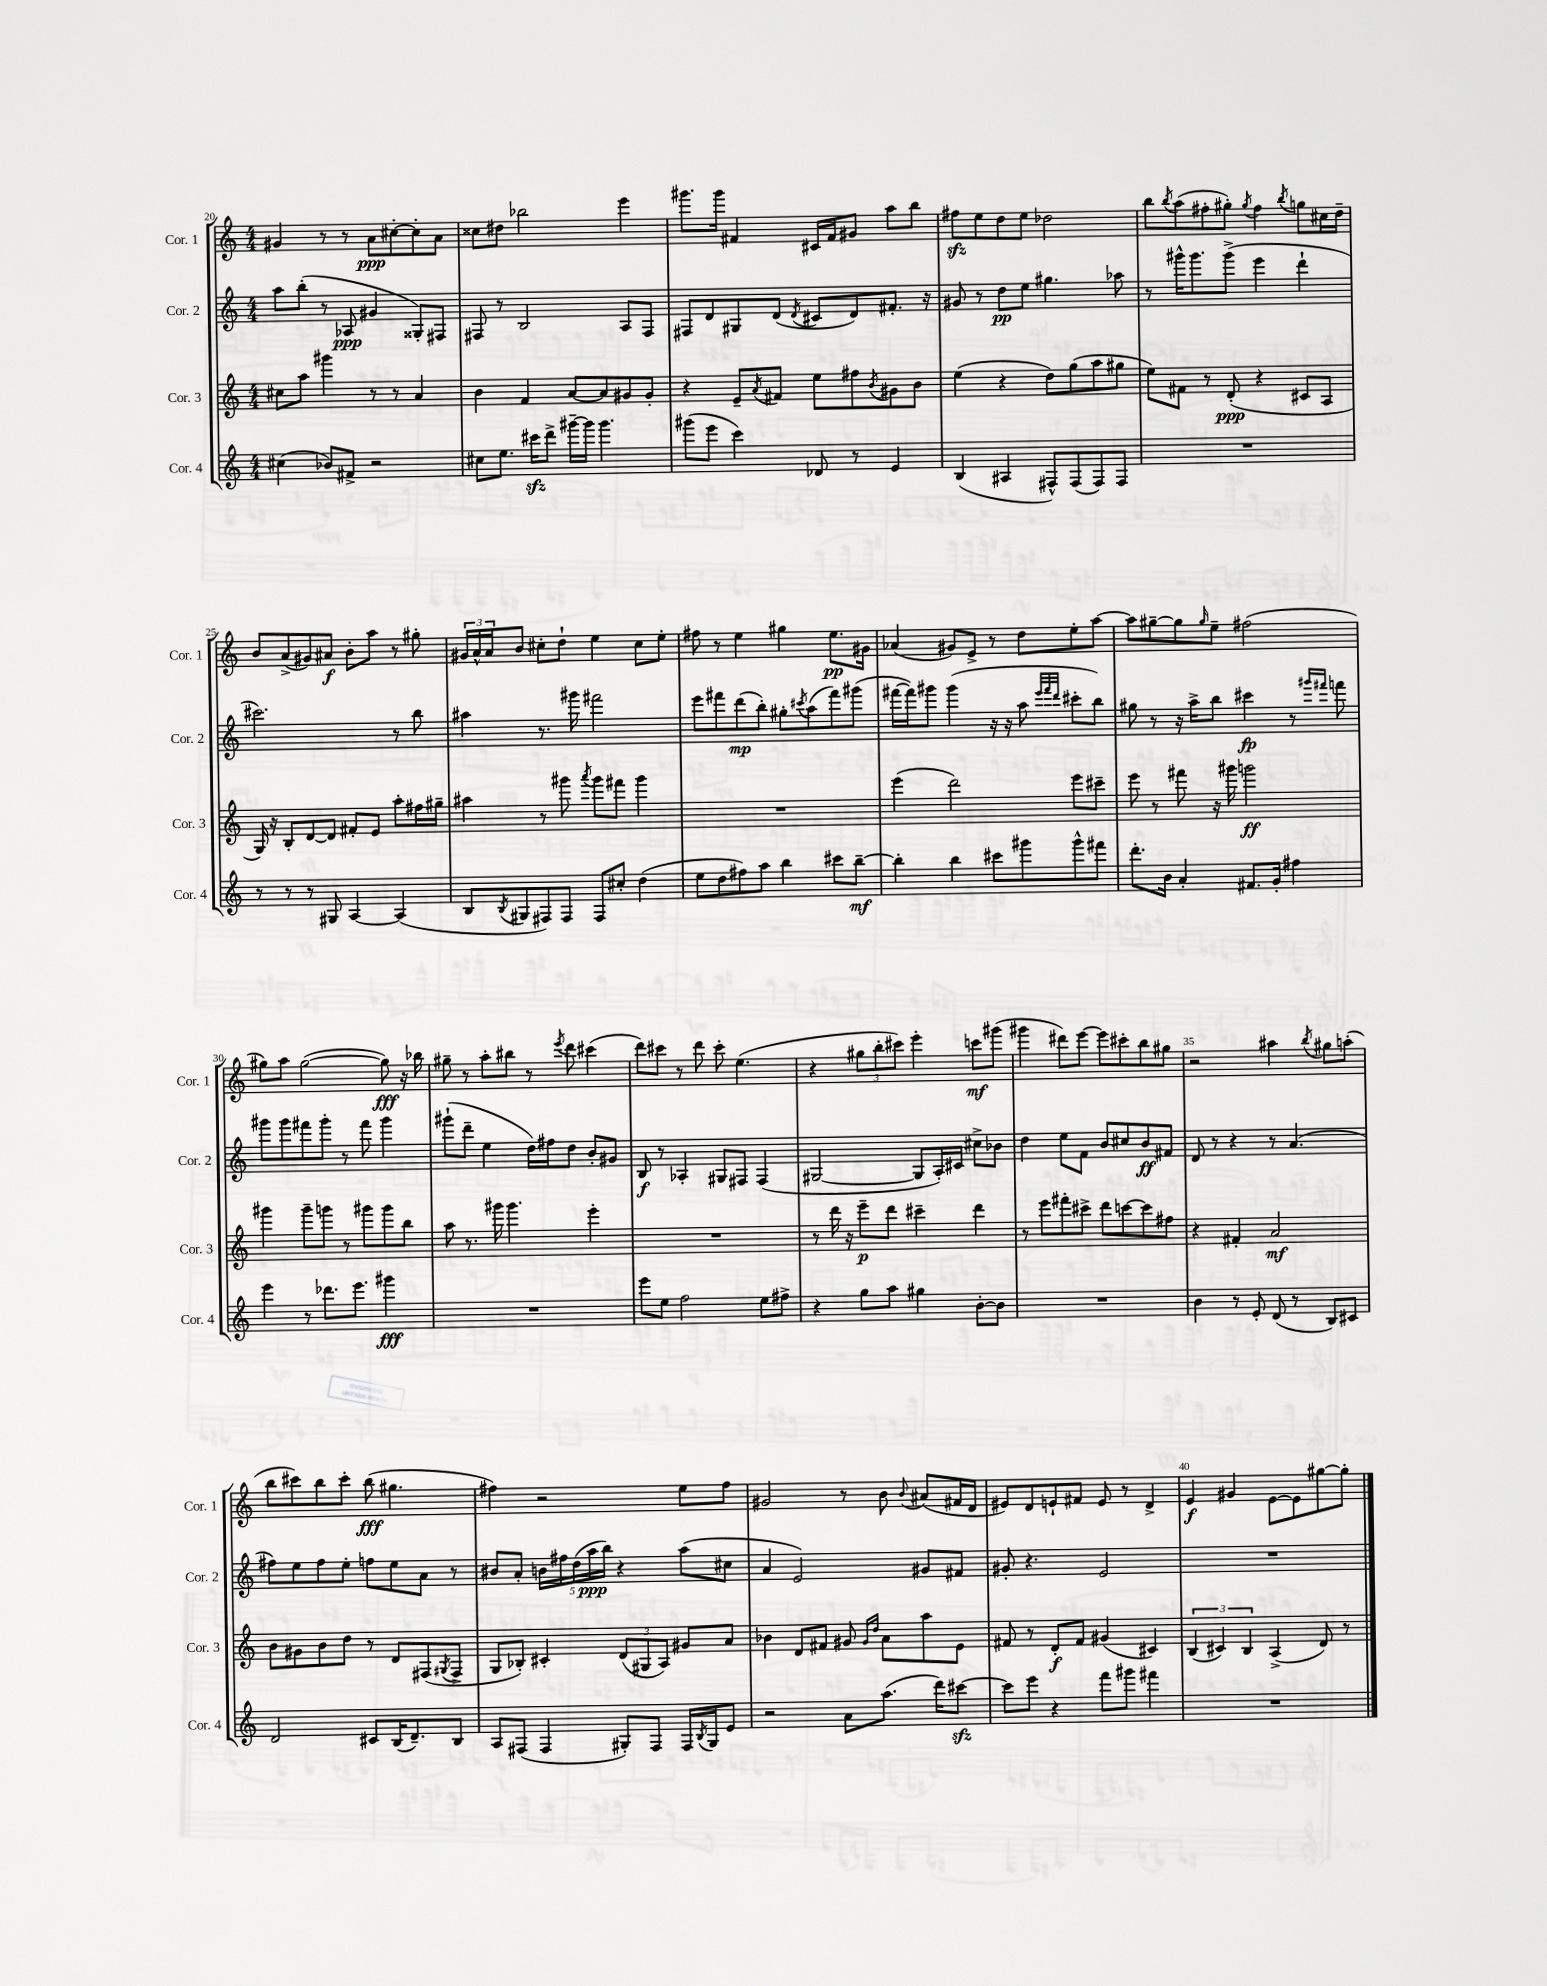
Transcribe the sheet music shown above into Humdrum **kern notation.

**kern	**kern	**kern	**kern
*staff4	*staff3	*staff2	*staff1
*clefG2	*clefG2	*clefG2	*clefG2
*k[]	*k[]	*k[]	*k[]
*M4/4	*M4/4	*M4/4	*M4/4
(4cc#\	8cc#\L	8aa\L	4g#/
.	8aa\J	(8bb'\J	.
8b-/L)	4ggg#\	8r	8r
8f#^/J	.	8A-/	8r
2r	8r	4g#/	8a\L
.	8r	.	[8cc#'\
.	4a/	8G##'/L)	8cc#'\]
.	.	8F#/J	8a\J
=	=	=	=
8cc#\L	4b\	8F#/	8cc##\L
8.ee\J	.	8r	8dd#\J
.	4f/	2B/	2bb-\
16ccc#\LK	.	.	.
8ddd^\J	.	.	.
[16ggg#~\LL	[8a/L	.	.
16ggg#\]JJ	.	.	.
4.ggg#\	8a/]	.	.
.	8g#/	8A/L	4eee\
.	8g#'/J	8F#/J	.
=	=	=	=
(8ggg#\L	4r	8F#/L	8.ggg#\L
8eee\J	.	8d/	.
.	.	.	16ggg#\Jk
4ccc\)	8e~/L	8G#/	4f#/
.	8qa/	.	.
.	8f#/J	(8d/J	.
.	.	8qd/	.
8d-/	8ee\L	8c#/L	16c#/LL
.	.	.	16f#/J
8r	8ff#\	8d/)	8g#/J
.	8qb/	.	.
4e/	8g#\	8.f#'/J	8aa\L
.	8b\J	.	8bb\J
.	.	16r	.
=	=	=	=
(4B/	(4ee\	8g#/	8ff#\L
.	.	8r	8ee\
4A#/	4r	8dd\L	8dd\
.	.	8ee\J	8ee\J
8F#^^/L)	8dd\L)	4.gg#\	2dd-\
(8F#/	(8gg\	.	.
8F#/)	8aa\	.	.
8F#/J	8gg#\J	8aa-\	.
=	=	=	=
1r	8ee\L)	8r	8bb\L
.	.	.	8qbb/
.	8f#\J	16ggg#^^\LK	(8aa\
.	.	8.ggg#\	.
.	8r	.	8ff#'\
.	(8d'/	(8ggg#^\J	8gg#'\J)
.	.	.	8qgg#/
.	4r	4eee\	4ff#\
.	.	.	8qbb/
.	8c#/L	4ddd`\	8gg\L
.	8A/J	.	16cc#\L
.	.	.	16dd~\JJ
=	=	=	=
8r	16G/)	2.ccc#\)	8b/L
.	16r	.	.
8r	8B'/L	.	(8a^/
8r	[8d/	.	8g#/)
8G#/	8d/]J	.	8a#/J
[4A/	8f#'/L	.	8b'\L
.	8e/J	.	8aa\J
(4A/]	8aa'\L	8r	8r
.	16ff#\L	8bb\	8gg#'\
.	16gg#~\JJ	.	.
=	=	=	=
8B/L	4aa#\	4aa#\	24g#/LL
.	.	.	24a^^/
.	.	.	24a/J
8qB/	.	.	.
8G#/	.	.	8b/J
8F#/)	8r	8.r	8cc#'\L
8F#/J	8ggg#\	.	8dd`\J
.	.	16ggg#\	.
.	8qaaa/	.	.
8F#/L	8ggg#\L	2fff#\	4ee\
8cc#'/J	8fff#\J	.	.
(4dd\	4ggg#\	.	8cc#\L
.	.	.	8ee'\J
=	=	=	=
8ee\L	1r	8eee\L	8ff#\
8dd\	.	8fff#\	8r
8ff#\)	.	(8ddd\	4ee\
8aa\J	.	8bb'\J)	.
4bb\	.	8gg#'\L	4gg#\
.	.	8qccc#/	.
.	.	(8aa\	.
8ccc#\L	.	8fff#\)	8.ee\L
[8bb~\J	.	(8ggg#\J	.
.	.	.	16g#\Jk
=	=	=	=
4bb'\]	(4eee\	[16fff#\LL	(4a-/
.	.	16fff#\]J)	.
.	.	8ggg#\J	.
4bb\	2ddd\)	(4ggg#\	8g#/L)
.	.	.	8e^/J
8ccc#\L	.	16r	8r
.	.	16r	.
8ggg#\	.	8aa\	8dd\L
.	.	32qqeee/LLL	.
.	.	32qqfff#/	.
.	.	32qqddd/JJJ	.
8ggg#^^\	8eee\L	8ccc#'\L	8ee'\
8fff#\J	8ccc#~\J	8bb\J)	[8aa\J
=	=	=	=
8.ddd'\L	8eee\	8gg#\	8aa\]L
.	8r	8r	[8gg#~\
16b\Jk	.	.	.
4a'/	8fff#\	16r	8gg#\]
.	.	16aa^\LK	.
.	.	.	16qqgg#/
.	16r	8bb\J	8ee~\J
.	16ggg#\	.	.
8.f#/L	2ggg\	4ccc#\	(2ff#\
16g'/Jk	.	.	.
4ff#\	.	8r	.
.	.	16qqggg#/LL	.
.	.	16qqfff#/JJ	.
.	.	8fff\	.
=	=	=	=
4eee\	4ggg#\	8ggg#\L	8gg#\L)
.	.	8ggg#\	8aa\J
8r	8ggg#~\L	8fff#\	([2gg#\
8.ddd-\L	8ggg\J	8ggg#'\J	.
.	8r	8r	.
8.eee\J	.	.	.
.	8ggg#\L	8fff#\	.
4ggg#\	8ggg#\	4ggg#\	8gg#\])
.	8bb\J	.	16r
.	.	.	16bb-\
=	=	=	=
1r	8aa\	(8ggg#`\L	8gg#~\
.	8.r	8ddd~\J	8r
.	.	4ee\	8aa'\L
.	16ggg#\	.	.
.	4.ggg#\	.	8bb#\J
.	.	16dd\LL)	8r
.	.	16ff#\J	.
.	.	.	8qeee/
.	.	8dd\J	8ddd\
.	4eee'\	8b'/L	(4ccc#\
.	.	8g#/J	.
=	=	=	=
8eee\L	1r	8B/	8ddd\L)
8ee\J	.	8r	8ccc#\J
2ff\	.	4A-'/	8r
.	.	.	8ddd\
.	.	8G#/L	8ccc#'\
.	.	8F#/J	(4.ee\
8ee\L	.	(4F#/	.
8ff#^\J	.	.	.
=	=	=	=
4r	8r	[2G#/	4r
.	16ddd\	.	.
.	16r	.	.
8gg\L	8eee~\L	.	12gg#\L
.	.	.	12bb'\
8aa\J	8ddd\J	.	.
.	.	.	12ccc#\J)
4gg#\	4ccc#~\	8G#/]L	4eee'\
.	.	16A'/L)	.
.	.	16c#/JJ	.
[8b'\L	4ddd\	8cc#^\L	8ccc\L
8b\]J	.	8b-\J	(8ggg#\J
=	=	=	=
1r	8r	4dd\	4ggg#\
.	8eee\L	.	.
.	8fff#'\	8ee\L	8ddd#\L)
.	8ccc#^\J	8f\J	[8eee\J
.	8ddd\L	8b/L	8eee\]L
.	[8ccc\	8cc#/	8ccc#'\
.	8ccc\]	8b/	8bb\
.	8ff#\J	8f#/J	8gg#\J
=	=	=	=
4b\	4r	8d/	2r
.	.	8r	.
8r	4f#'/	4r	.
8e'/	.	.	.
(8d/	2a/	8r	4aa#\
8r	.	(4.a/	.
.	.	.	8qbb/
8B/L)	.	.	8gg#\L
8c#/J	.	.	(8aa'\J
=	=	=	=
2d/	8b\L	8ff#\L)	8bb\L
.	8g#\	8ee\	8ccc#\)
.	8b\	8ff#\	8bb\
.	8dd\J	8ee'\J	8ccc#'\J
8c#/L	8r	8ff\L	(8bb\
(16B/K	8d/L	8ee\	4.gg#\
8.d~/)	.	.	.
.	(8F#/	8a\J	.
.	8qG#/	.	.
8B/J	8F#^/J	8r	.
=	=	=	=
8A/L	8G/L	8b#/L	4ff#\)
(8F#/J	8B-'/J)	8a'/J	.
4F#/	4c#'/	20b\LL	2r
.	.	20ff#\	.
.	.	(20dd\	.
.	.	20aa\	.
.	.	20bb\JJ)	.
8G#'/L)	(12d/L	4r	.
.	12G#/	.	.
8F#/J	.	.	.
.	12A/J)	.	.
16F#/LL	8g#/L	(8aa\L	8ee\L
8qB/	.	.	.
16G#/J	.	.	.
8e/J	8a/J	8cc#\J	8ff#\J
=	=	=	=
2r	4b-\	4a/	2g#/
.	8d/L	2e/)	.
.	8f#/J	.	.
8a\L	8g#/	.	8r
.	16qqg#/LL	.	.
.	16qqdd/JJ	.	.
(8.aa\J	8a\L	.	8b\
.	.	.	8qqb/
.	8aa\	8g#/L	(8a#/L
16ddd\LK)	.	.	.
[8ccc#\J	8e\J	8f#/J	16f#/L
.	.	.	16d/JJ
=	=	=	=
8ccc#\]L	8f#/	8g#'/	8e#/L)
8eee\J	8r	4.r	8d/
4r	8d'/L	.	8e`/
.	8f#/J	.	8f#/J
8fff\L	(4g#/	2e/	8e/
8ggg#\J	.	.	8r
4fff#\	4c#/)	.	4d^/
=	=	=	=
1r	(6B/	1r	4e/
.	6c#/)	.	.
.	.	.	4g#/
.	6B/	.	.
.	(4A^/	.	[8e\L
.	.	.	8e\]
.	8d/)	.	[8gg#\
.	8r	.	8gg#'\]J
==	==	==	==
*-	*-	*-	*-
